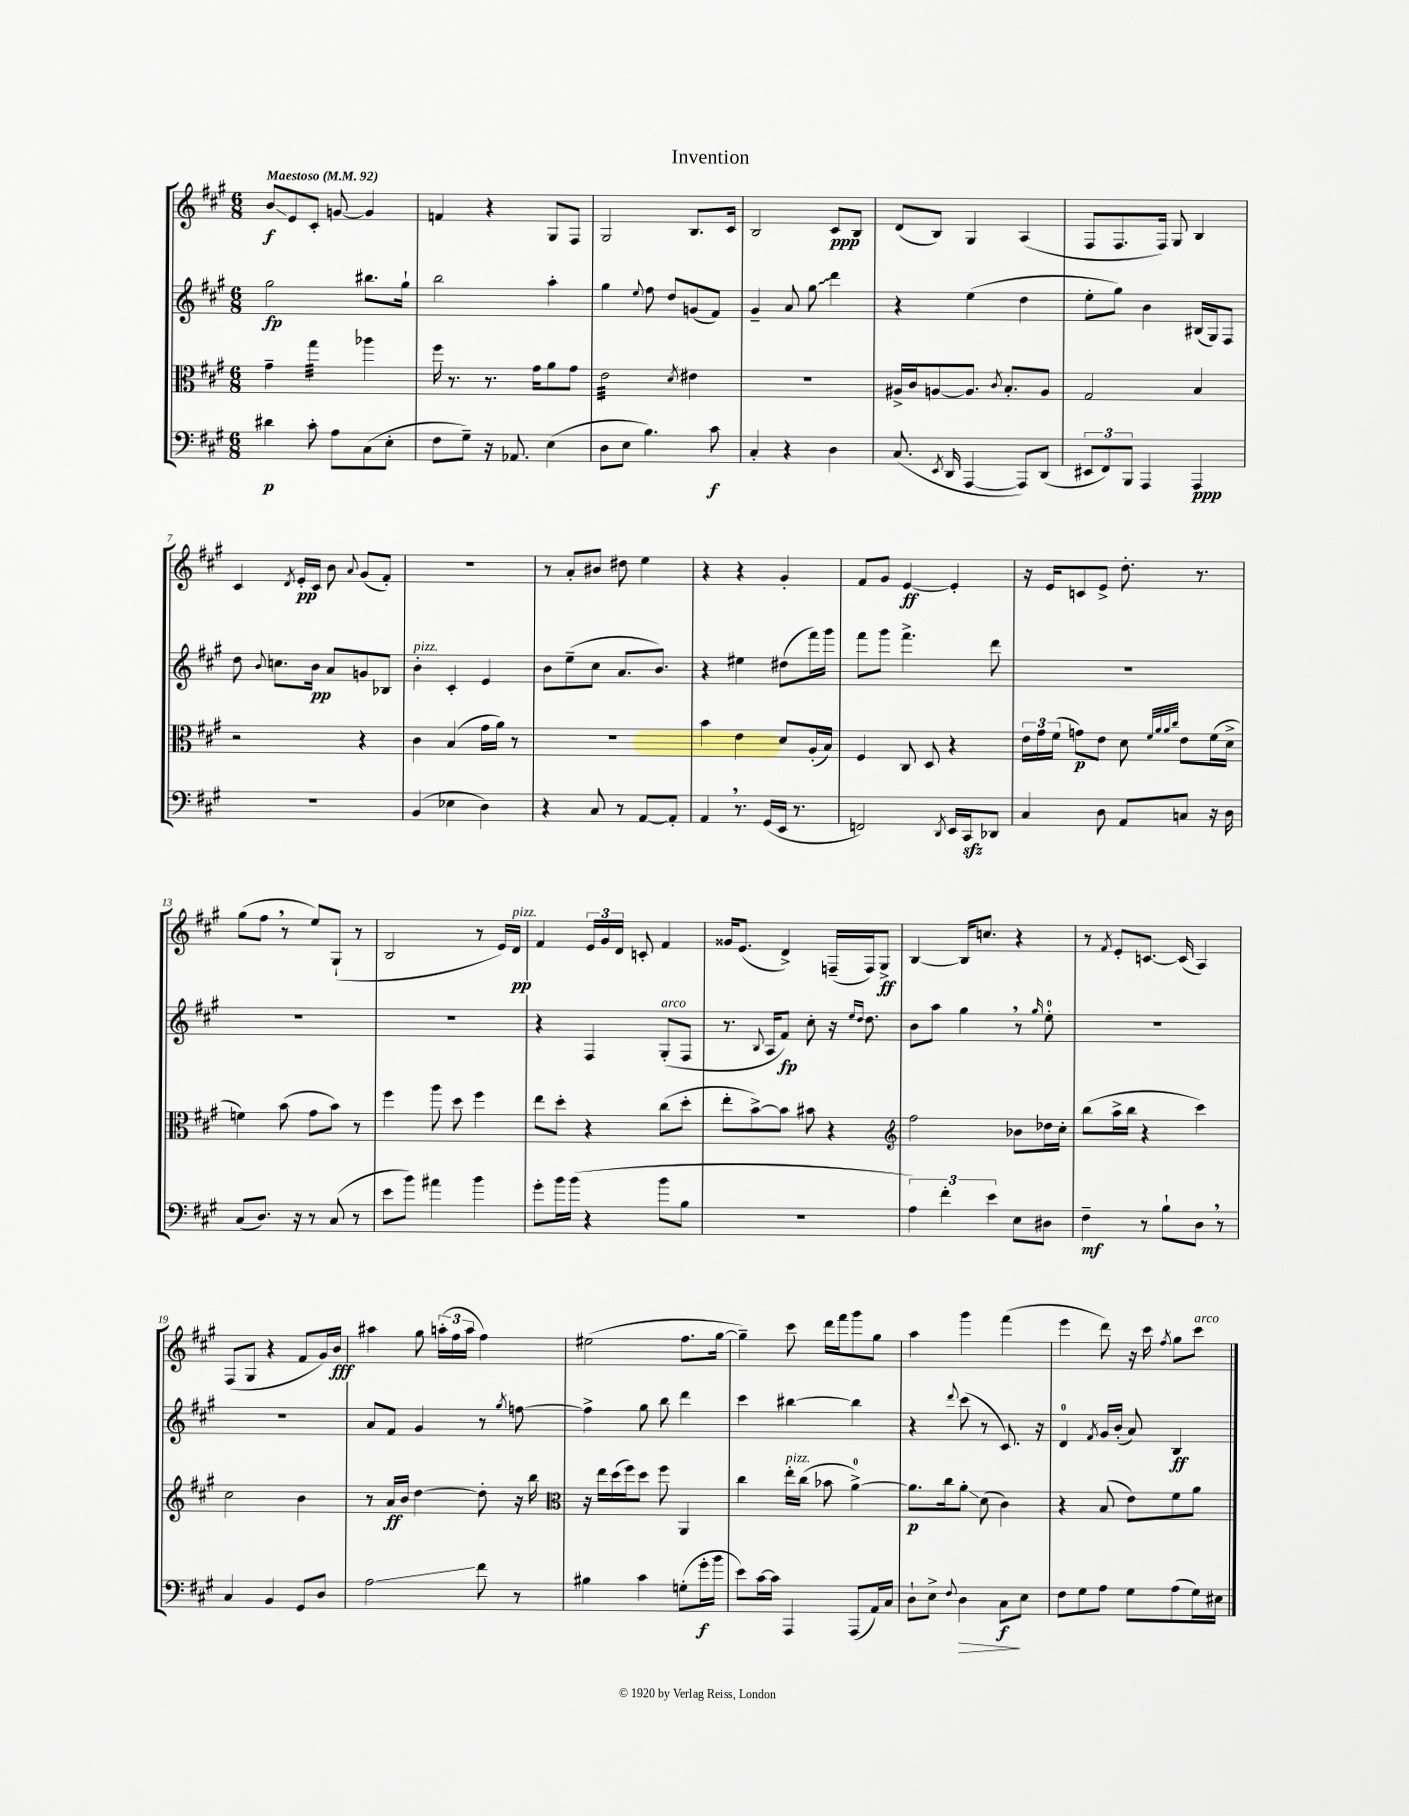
\header { title = "Invention" }
<<
\new StaffGroup <<
\new Staff = "s0" {
    \clef treble \key a \major \numericTimeSignature \time 6/8 \tempo "Maestoso" 4 = 92
    \autoBeamOff b'8[\glissando\f e'8 cis'8]-. g'8~ g'4 |
    f'4 r4 gis8[ fis8] |
    gis2 b8.[ cis'16] |
    b2 cis'8[\ppp b8] |
    d'8[( b8]) gis4 a4( |
    fis8[ fis8. fis16]) gis8 b4 |
    cis'4 \acciaccatura { d'8 } e'16[-.\pp cis'16] b'8 \appoggiatura { a'8 } gis'8[( fis'8]-.) |
    R2. |
    r8 a'8[-. bis'8] dis''8 e''4 |
    r4 r4 gis'4-. |
    fis'8[ gis'8] e'4~\ff e'4-. |
    r16 e'16[ c'8 e'8]-> d''8.-. r8. |
    gis''8[( fis''8] \breathe r8 e''8[) gis8]-!( r8 |
    b2 r8 e'16[) d'16]\pp^\markup { \italic "pizz." } |
    fis'4 \tuplet 3/2 { e'16[ gis'16 d'16] } c'8-. fis'4 |
    gisis'16[ e'8.]( d'4->) f16[--( f16) gis8]->\ff |
    b4~ b16[ c''8.] r4 |
    r8 \acciaccatura { fis'8 } e'8[-. c'8.]~ c'16( a4) |
    fis8[( gis8] r4 fis'8[ gis'16) b'16]\fff |
    ais''4 gis''8 \tuplet 3/2 { a''16[-.( fis''16 a''16] } fis''4) |
    eis''2( fis''8.[ gis''16]~ |
    gis''4--) cis'''8 d'''16[ fis'''16 gis'''8 gis''8] |
    a''4 gis'''4 fis'''4( |
    e'''4 d'''8) r16 cis'''16 \acciaccatura { fis''8 } gis''8[ cis'''8]^\markup { \italic "arco" } \bar "|." |
}
\new Staff = "s1" {
    \clef treble \key a \major \numericTimeSignature \time 6/8
    \autoBeamOff gis''2\fp bis''8.[ gis''16]-! |
    b''2 a''4-. |
    gis''4 \appoggiatura { e''8 } fis''8 d''8[ g'8( fis'8]) |
    gis'4-- a'8 \once \override Glissando.style = #'zigzag gis''8\glissando d'''4 |
    r4 e''4( d''4 |
    e''8[-. gis''8]) b'4 bis16[( gis16) fis8] |
    d''8 \appoggiatura { b'8 } c''8.[ b'16]\pp a'8[ g'8 bes8] |
    b'4-.^\markup { \italic "pizz." } cis'4-. e'4 |
    b'8[ e''8--( cis''8] a'8.[ b'8.]) |
    r4 eis''4 dis''8[( fis'''16) gis'''16] |
    fis'''8[ gis'''8] fis'''4.-> d'''8 |
    R2. |
    R2. |
    R2. |
    r4 fis4 gis8[-.^\markup { \italic "arco" }( fis8] |
    r8. \appoggiatura { b8 } a16[ fis'8]\fp) cis''8-. r16 \grace { e''16[ d''16] } d''8. |
    b'8[ a''8] gis''4 \breathe r8 \grace { gis''16 } e''8-0-. |
    R2. |
    R2. |
    a'8[ fis'8] gis'4 r8 \acciaccatura { gis''8 } f''8~ |
    f''4-> gis''8 b''8 d'''4 |
    cis'''4 bis''4~ bis''4 |
    r4 \appoggiatura { d'''8 } cis'''8( r8 cis'8.) r16 |
    d'4-0 \acciaccatura { fis'8 } gis'16[ b'16]-.( a'8) b4\ff \bar "|." |
}
\new Staff = "s2" {
    \clef alto \key a \major \numericTimeSignature \time 6/8
    \autoBeamOff gis'4-- gis''4:32 aes''4 |
    fis''16 r8. r8. gis'16[ a'8 gis'8] |
    e'2:32 \acciaccatura { d'8 } eis'4 |
    R2. |
    ais16[-> cis'16 a8~ a8.] \acciaccatura { cis'8 } b8.[-. a8] |
    gis2 b4 |
    r2 r4 |
    cis'4 b4( gis'16[ a'16]) r8 |
    R2. |
    b'4 e'4 d'8[ a16-.( b16]) |
    fis4 cis8 d8 r4 |
    \tuplet 3/2 { e'16[ gis'16 fis'16]( } g'8[\p) e'8] d'8 \grace { fis'32[ a'32 a'32 cis''32] } e'8[ fis'16( d'16]-> |
    f'4) b'8( gis'8[ b'8]) r8 |
    fis''4 a''8 d''8 fis''4 |
    e''8[ d''8]-. r4 cis''8[( d''8]-. |
    e''8[-. b'8~->) b'8] bis'8 r4 |
    \clef treble fis''2 bes'8[ des''16 cis''16]-. |
    b''8[( a''16-> b''16] r4 cis'''4) |
    cis''2 b'4 |
    r8 a'16[\ff b'16] d''4~ d''8-. r16 b''16 |
    \clef alto r16 e''16[ d''16( fis''16) d''8] fis''8 a,4 |
    cis''4 e''16[-.^\markup { \italic "pizz." } cis''16]( bes'8 a'4-0~->) |
    a'8.[\p cis''16 a'8]-.\glissando d'8( cis'4) |
    r4 b8( e'8[) fis'8 a'8] \bar "|." |
}
\new Staff = "s3" {
    \clef bass \key a \major \numericTimeSignature \time 6/8
    \autoBeamOff dis'4\p cis'8-. a8[ cis8( e8]-. |
    fis8[ gis8]--) r16 aes,8. e4( |
    d8[ e8] b4.) cis'8\f |
    cis4-. r4 d4 |
    cis8.( \acciaccatura { e,8 } d,16 a,,4~ a,,8[) d,8]( |
    \tuplet 3/2 { eis,8[ fis,8) b,,8] } a,,4 a,,4\ppp |
    R2. |
    b,4( ees4 d4) |
    r4 cis8 r8 a,8[~ a,8]-. |
    a,4 \breathe r8. gis,16[( e,16] r8. |
    f,2) \acciaccatura { d,8 } e,16[ cis,16\sfz des,8] |
    cis4 d8 a,8[ c8] r16 d16 |
    cis8[( d8.]) r16 r8 cis8( r8 |
    e'8[ b'8]) ais'4 b'4 |
    gis'8[-. b'16 b'16]( r4 b'8[ b8] |
    R2. |
    \tuplet 3/2 { a4) fis'4-. e'4 } e8[ dis8] |
    fis4--\mf r8 b8[-! d8] \breathe r8 |
    cis4 b,4 gis,8[ d8] |
    a2\glissando fis'8 r8 |
    bis4 cis'4 g8[-.( gis'16-.\f b'16] |
    e'8[) cis'16~ cis'16] a,,4 a,,8[( a,16) cis16] |
    d8[-! e8]-> \appoggiatura { fis8 } d4\> cis8[\f\! e8] |
    fis8[ gis8 a8] gis8[ a8( gis16) eis16] \bar "|." |
}
>>
>>
